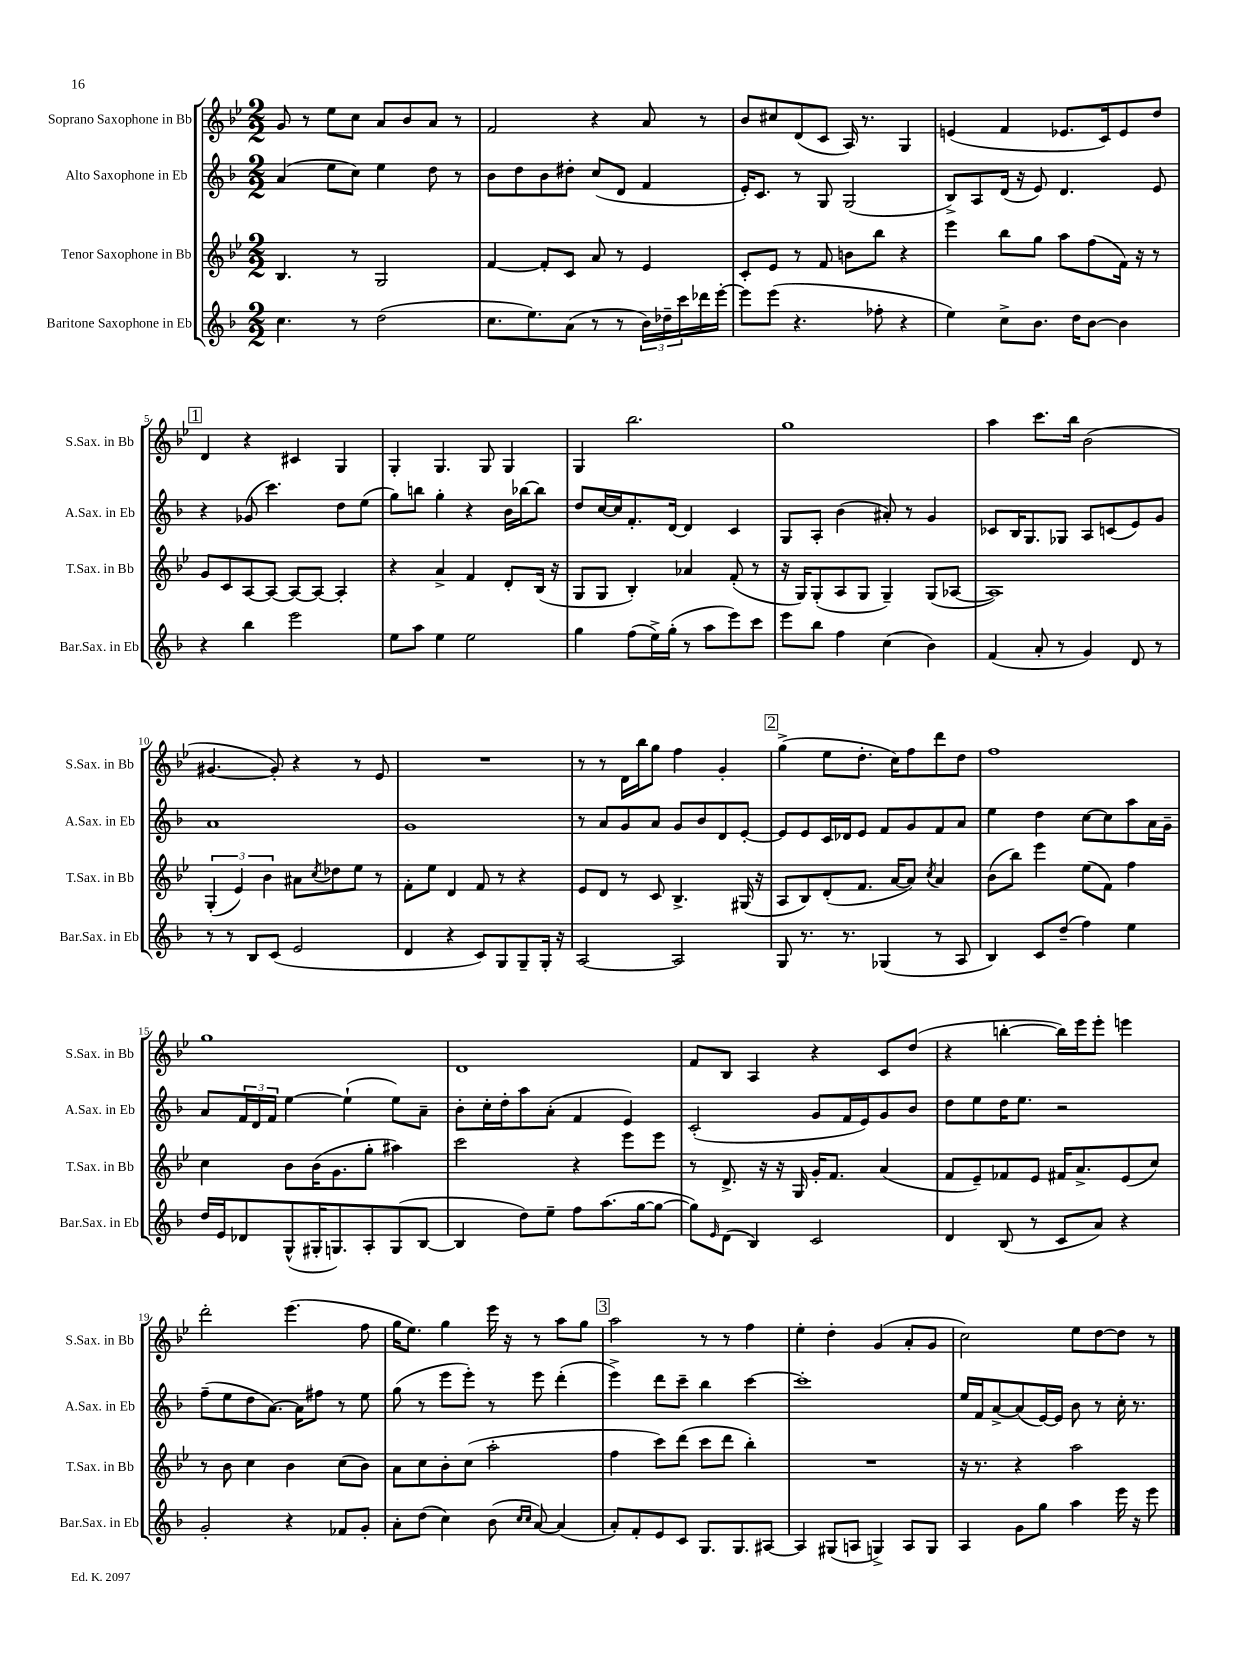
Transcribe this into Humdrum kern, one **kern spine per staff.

**kern	**kern	**kern	**kern
*part4	*part3	*part2	*part1
*staff4	*staff3	*staff2	*staff1
*I"Baritone Saxophone in Eb	*I"Tenor Saxophone in Bb	*I"Alto Saxophone in Eb	*I"Soprano Saxophone in Bb
*I'Bar.Sax. in Eb	*I'T.Sax. in Bb	*I'A.Sax. in Eb	*I'S.Sax. in Bb
*clefG2	*clefG2	*clefG2	*clefG2
*k[b-]	*k[b-e-]	*k[b-]	*k[b-e-]
*M2/2	*M2/2	*M2/2	*M2/2
=1	=1	=1	=1
4.cc\	4.B-/	(4a/	8g/
.	.	.	8r
.	.	8ee\L	8ee-\L
8r	8r	8cc\J)	8cc\J
(2dd\	2G/	4ee\	8a/L
.	.	.	8b-/
.	.	8dd\	8a/J
.	.	8r	8r
=2	=2	=2	=2
8.cc\L	[4f/	8b-\L	2f/
.	.	8dd\	.
8.ee\)	.	.	.
.	8f'/L]	8b-\	.
(8a\J	8c/J	8dd#X'\J	.
8r	8a/	(8cc/L	4r
8r	8r	8d/J	.
24b-\LL)	4e-/	4f/	8a/
24dd-X~\	.	.	.
24ccc\	.	.	.
16ddd-X\	.	.	8r
[16eee'\JJ	.	.	.
=3	=3	=3	=3
8eee\L]	8c'/L	16e'/KL)	8b-/L
.	.	8.c/J	.
(8eee\J	8e-/J	.	8cc#X/
4.r	8r	8r	(8d/
.	8f/	8G/	8c/J
.	8bn\L	(2G/	16A/)
.	.	.	8.r
8ff-X'\	8bb-\J	.	.
4r	4r	.	4G/
=4	=4	=4	=4
4ee\)	4eee-\	8B-^/L)	(4en/
.	.	8A/	.
8cc^\L	8bb-\L	(16d/Jk	4f/
.	.	16r	.
8.b-\J	8gg\J	8e/)	.
.	8aa\L	4.d/	8.e-X/L
16dd\KL	.	.	.
[8b-\J	(8ff\	.	.
.	.	.	16c/k)
4b-\]	16f\Jk)	.	8e-/
.	16r	.	.
.	8r	8e/	8dd/J
!!LO:LB:g=z
!!LO:REH:place=s1:t=1
=5	=5	=5	=5
4r	8g/L	4r	4d/
.	8c/	.	.
4bb-\	[8A/	(8g-X/	4r
.	8A/J_	4.ccc\)	.
2eee\	8A/L_	.	4c#X/
.	8A/J_	.	.
.	4A'/]	8dd\L	4G/
.	.	(8ee\J	.
=6	=6	=6	=6
8ee\L	4r	8gg\L)	4G'/
8aa\J	.	8bbn\J	.
4ee\	4a^/	4gg'\	4.G/
2ee\	4f/	4r	.
.	.	.	8G/
.	8d'/L	16b-\LL	4G/
.	.	[16bb-X\J	.
.	(16B-/Jk	8bb-\J]	.
.	16r	.	.
=7	=7	=7	=7
4gg\	8G/L	8dd/L	4G/
.	8G/J	[16cc/L	.
.	.	16cc/J]	.
(8ff\L	4B-'/)	8.f'/	2.bb-\
16ee^\L)	.	.	.
(16gg'\JJ	.	[16d/Jk	.
8r	4a-X/	4d/]	.
8aa\L	.	.	.
8eee\)	(8f'/	4c/	.
8ccc\J	8r	.	.
=8	=8	=8	=8
8eee\L	16r	8G/L	1gg
.	16G/KL)	.	.
8bb-\J	(8G'/	8A'/J	.
4ff\	8A/	(4b-\	.
.	8G/J	.	.
(4cc\	4G~/)	8a#X'/)	.
.	.	8r	.
4b-\)	(8G/L	4g/	.
.	[8A-X/J	.	.
=9	=9	=9	=9
(4f/	1A-])	8c-X/L	4aa\
.	.	16B-/K	.
.	.	8.G/	.
8a'/	.	.	8.ccc\L
8r	.	8G-X/J	.
.	.	.	16bb-\Jk
4g/)	.	8A/L	(2b-\
.	.	(8cn/	.
8d/	.	8e/)	.
8r	.	8g/J	.
!!LO:LB:g=z
=10	=10	=10	=10
8r	(6G'/	1a	[4.g#X/
8r	.	.	.
.	6e-/)	.	.
8B-/L	.	.	.
.	6b-\	.	.
(8c/J	.	.	8g#'/])
2e/	8a#X\L	.	4r
.	8qcc/	.	.
.	8dd-X\	.	.
.	8ee-\J	.	8r
.	8r	.	8e-/
=11	=11	=11	=11
4d/	8f'\L	1g	1r
.	8ee-\J	.	.
4r	4d/	.	.
8c/L)	8f/	.	.
8G/	8r	.	.
8G~/	4r	.	.
16G'/Jk	.	.	.
16r	.	.	.
=12	=12	=12	=12
[2A/	8e-/L	8r	8r
.	8d/J	8a/L	8r
.	8r	8g/	16d\LL
.	.	.	16bb-\J
.	8c/	8a/J	8gg\J
2A/]	4.B-^/	8g/L	4ff\
.	.	8b-/	.
.	.	8d/	4g'/
.	(16G#X/	[8e'/J	.
.	16r	.	.
!!LO:REH:place=s1:t=2
=13	=13	=13	=13
8G/	8A/L	8e/L]	(4gg^\
8.r	8B-/)	8e/	.
.	(8d'/	16c/L	8ee-\L
8.r	.	16d-X/J	.
.	8.f/J	8e/J	8.dd'\J
(4G-X/	.	8f/L	.
.	[16a/KL	.	16cc\KL)
.	8a/J])	8g/	8ff\
.	8qcc/	.	.
8r	4a/	8f/	8ddd\
8A/	.	8a/J	8dd\J
=14	=14	=14	=14
4B-/)	(8b-\L	4ee\	1ff
.	8bb-\J)	.	.
8c/L	4eee-\	4dd\	.
(8dd~/J	.	.	.
4ff\)	(8ee-\L	[8cc\L	.
.	8f\J)	8cc\]	.
4ee\	4ff\	8aa\	.
.	.	16a\L	.
.	.	16g~\JJ	.
!!LO:LB:g=z
=15	=15	=15	=15
16dd/LL	4cc\	8a/L	1gg
16e/J	.	.	.
8d-X/	.	24f/L	.
.	.	24d/	.
.	.	24f/JJ	.
(8G^^/	8b-\L	[4ee\	.
16G#X'/K	(16b-\K	.	.
8.Gn/)	8.g\	.	.
.	.	(4ee`\]	.
8A'/	8gg'\J	.	.
(8G/	4aa#X\)	8ee\L)	.
[8B-/J	.	8a~\J	.
=16	=16	=16	=16
4B-/]	2ccc\	8b-'\L	1d
.	.	16cc'\L	.
.	.	16dd'\J	.
8dd\L)	.	8aa\	.
8ee~\J	.	(8a'\J	.
8ff\L	4r	4f/	.
(8.aa\	.	.	.
.	8eee-\L	4e/)	.
[16gg\k	.	.	.
8gg\J_	8eee-\J	.	.
=17	=17	=17	=17
8gg\L])	8r	(2c'/	8f/L
16qqe/	.	.	.
(8d\J	8.d^/	.	8B-/J
4B-/)	.	.	4A/
.	16r	.	.
.	16r	.	.
.	16G/	.	.
2c/	16g'/KL	8g/L	4r
.	8.f/J	.	.
.	.	16f/L	.
.	.	16e/J)	.
.	(4a/	8g/	8c/L
.	.	8b-/J	(8dd/J
=18	=18	=18	=18
4d/	8f/L	8dd\L	4r
.	8e-~/)	8ee\	.
(8B-/	8f-X/	16dd\K	[4bbn'\
.	.	8.ee\J	.
8r	8e-/J	.	.
8c/L	16f#X/KL	2r	16bb\LL])
.	8.a^/	.	16eee-\J
8a/J)	.	.	8eee-'\J
4r	(8e-/	.	4eeen\
.	8cc/J)	.	.
!!LO:LB:g=z
=19	=19	=19	=19
2g'/	8r	(8ff~\L	2ddd'\
.	8b-\	8ee\	.
.	4cc\	8dd\	.
.	.	[8.a\J)	.
4r	4b-\	.	(4.eee-\
.	.	16a\KL]	.
.	.	8ff#X\J	.
8f-X/L	(8cc\L	8r	.
8g'/J	8b-\J)	8ee\	8ff\
=20	=20	=20	=20
8a'\L	8a\L	(8gg\	16gg\KL
.	.	.	8.ee-\J)
(8dd\J	8cc\	8r	.
4cc\)	8b-'\	8eee\L	4gg\
.	(8cc\J	8eee'\J)	.
(8b-\	2aa'\	8r	16eee-\
.	.	.	16r
16qqcc/LL	.	.	.
16qqcc/JJ	.	.	.
[8a/)	.	8eee\	8r
(4a/]	.	(4ddd'\	8aa\L
.	.	.	8gg\J
!!LO:REH:place=s1:t=3
=21	=21	=21	=21
8a'/L)	4ff\	4eee^\)	2aa\
8f'/	.	.	.
8e/	8ccc\L)	8ddd\L	.
8c/J	(8ddd\J	8ccc~\J	.
8.G/L	8ccc\L	4bb-\	8r
.	8ddd\J	.	8r
8.G/	.	.	.
.	4bb-'\)	[4ccc\	4ff\
[8A#X/J	.	.	.
=22	=22	=22	=22
4A#/]	1r	1ccc']	4ee-'\
(8G#X/L	.	.	4dd'\
8An/J	.	.	.
4Gn^/)	.	.	(4g/
8A/L	.	.	8a'/L
8G/J	.	.	8g/J
=23	=23	=23	=23
4A/	16r	16ee/LL	2cc\)
.	8.r	16f/J	.
.	.	[8a^/	.
8g\L	4r	(8a/]	.
8gg\J	.	[16e/L)	.
.	.	16e/JJ]	.
4aa\	2aa\	8b-\	8ee-\L
.	.	8r	[8dd\
16eee\	.	16cc'\	8dd\J]
16r	.	8.r	.
8eee\	.	.	8r
==	==	==	==
*-	*-	*-	*-
